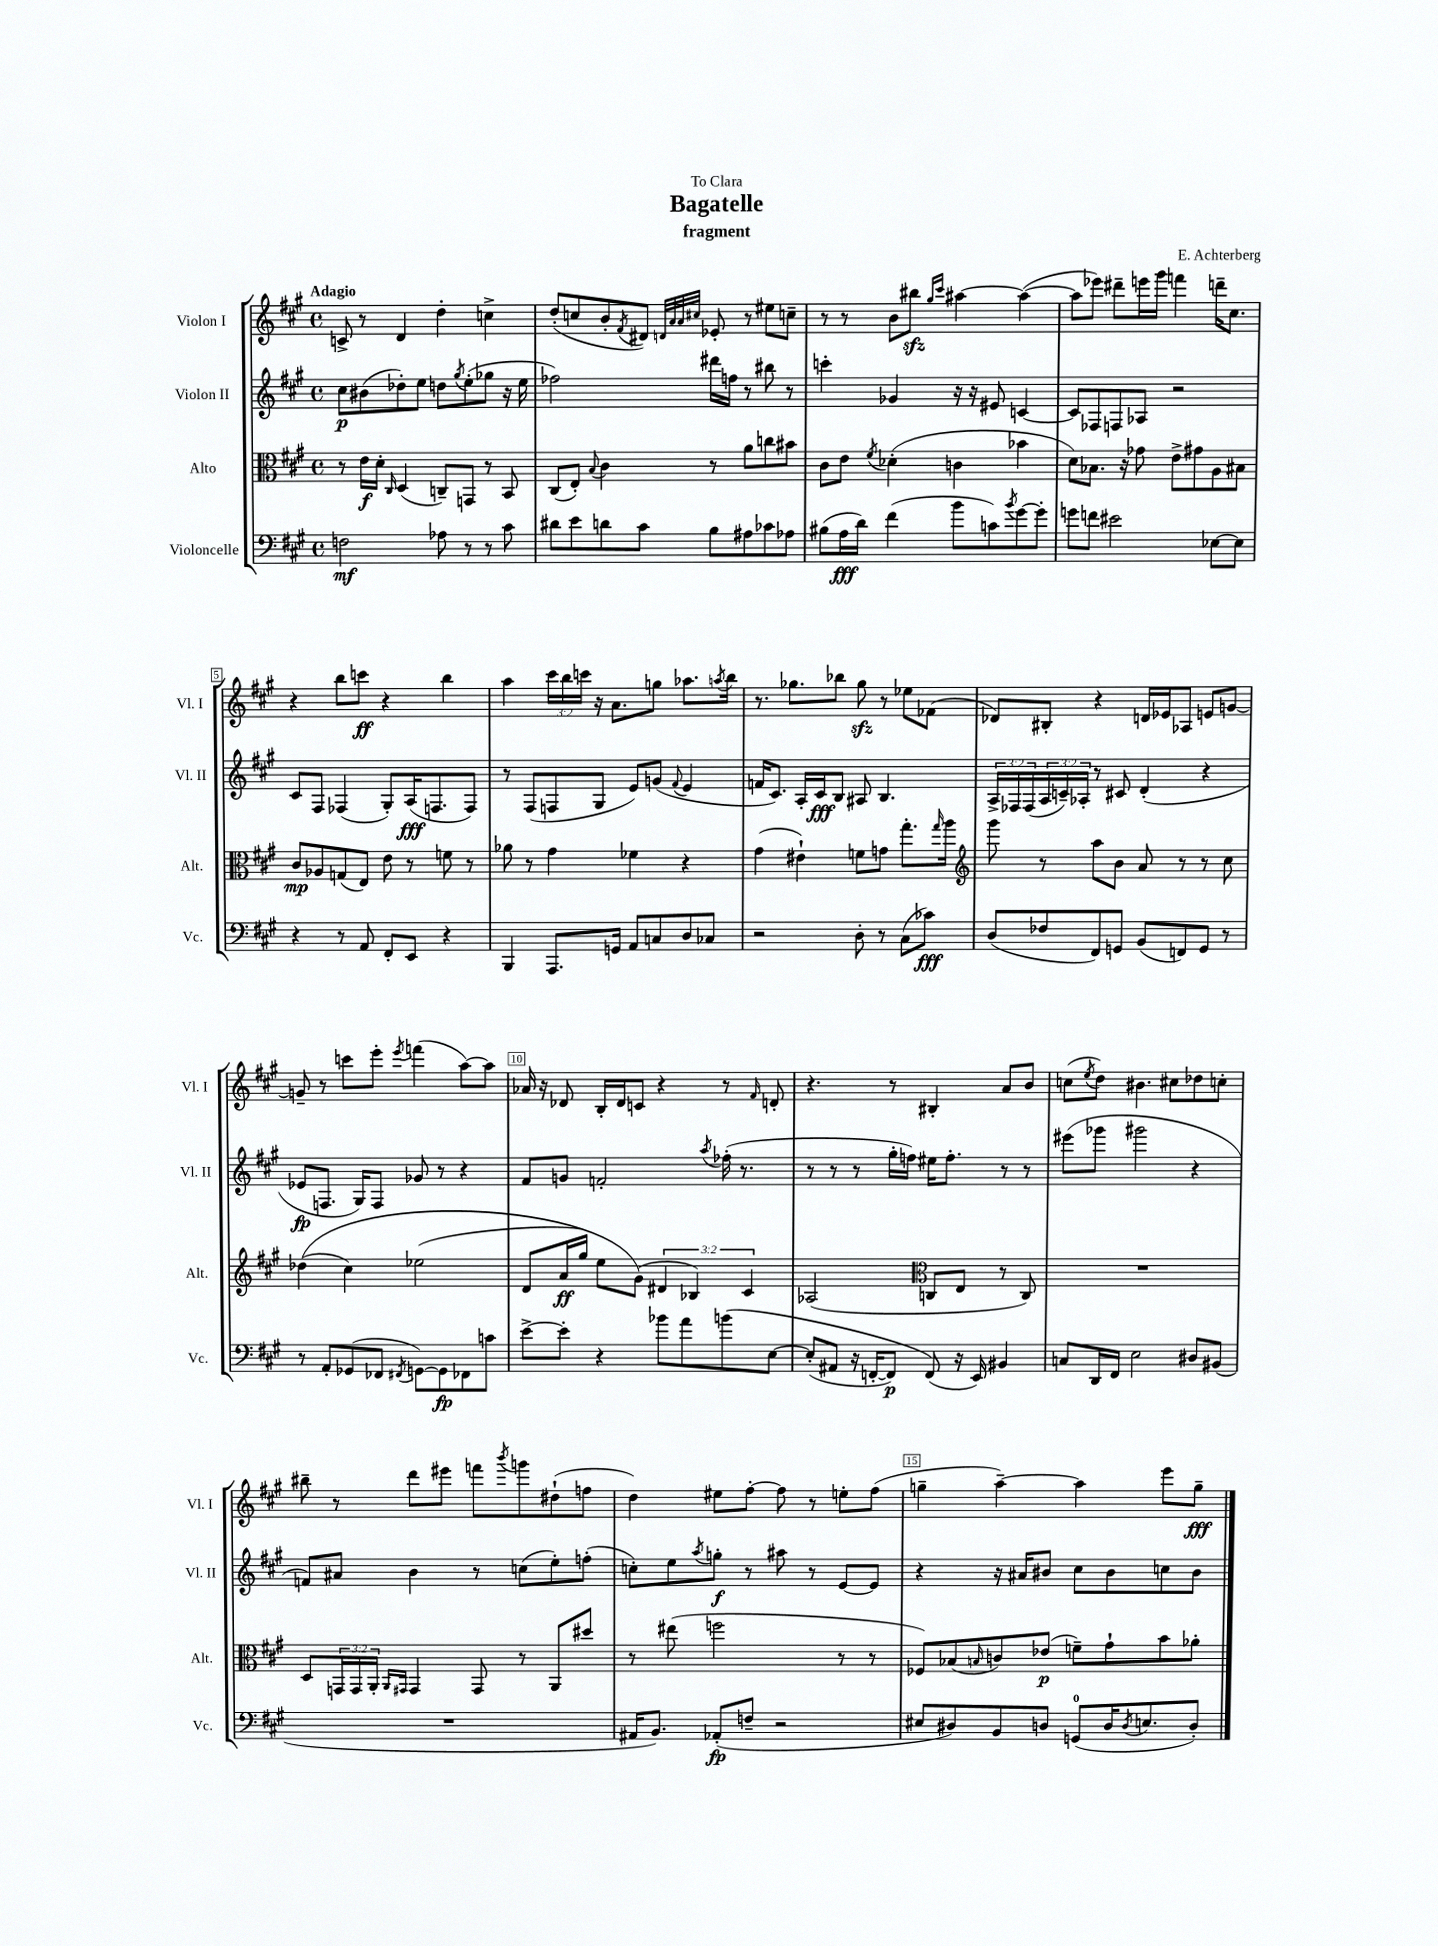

**kern	**kern	**kern	**kern
*staff4	*staff3	*staff2	*staff1
*clefF4	*clefC3	*clefG2	*clefG2
*k[f#c#g#]	*k[f#c#g#]	*k[f#c#g#]	*k[f#c#g#]
*M4/4	*M4/4	*M4/4	*M4/4
*met(c)	*met(c)	*met(c)	*met(c)
2F	8r	8cc#	8c^
.	16e	(8b#	8r
.	16d'	.	.
.	16qqC#	.	.
.	(4D	8dd-')	4d
.	.	8ee	.
8A-	8C~)	8dd	4dd'
.	.	8qgg#	.
8r	8GG	(8ee'	.
8r	8r	8gg-	4cc^
8c#	8BB	16r	.
.	.	16ee	.
=	=	=	=
8d#	(8C#	2ff-)	(8dd'
8e	8E')	.	8cc
.	8qqB	.	.
8d	4c#	.	8b'
.	.	.	8qf#
8c#	.	.	8d#)
.	.	.	32qqd
.	.	.	32qqa
.	.	.	32qqa
.	.	.	32qqcc#
8B	8r	16ddd#	8e-'
.	.	16ff	.
8A#	8a	8r	8r
8c-	8cc	8bb#	8ee#
8A-	8b#	8r	8cc~
=	=	=	=
(8B#	8c#	4ccc'	8r
16A	8e	.	8r
16d)	.	.	.
.	8qf#	.	.
(4f#	(4d-'	4g-	8b
.	.	.	8bb#
.	.	.	16qqgg#
.	.	.	16qqccc#
8b	4c	16r	[4aa#
.	.	16r	.
8c)	.	8e#	.
8qb	.	.	.
[8g#	4b-	[4c	(4aa#_
8g#']	.	.	.
=	=	=	=
8g	8d)	8c]	8aa#]
8f	8.B-	8F-	8eee-)
2e#	.	8F	8ddd#~
.	16r	.	.
.	8g-	8A-	16eee
.	.	.	16ggg#
.	8e^	2r	4fff
.	8g#	.	.
[8E-	8A	.	16ddd~
.	.	.	8.cc#
8E-]	8B#	.	.
=	=	=	=
4r	8c#	8c#	4r
.	8A-	8F#	.
8r	(8G	(4F-	8bb
8AA	8E)	.	8ccc
8FF#'	8e	8G#')	4r
8EE	8r	(16A	.
.	.	8.F	.
4r	8f	.	4bb
.	8r	8F)	.
=	=	=	=
4BBB	8a-	8r	4aa
.	8r	(8F#	.
8.AAA	4g#	8F	24ccc#
.	.	.	24bb
.	.	.	24ccc
.	.	8G#	16r
16GG	.	.	8.a
8AA	4f-	8e)	.
8C	.	(8g	8gg
.	.	8qqf#	.
8D	4r	4e	8.aa-
8C-	.	.	.
.	.	.	8qaa
.	.	.	16bb
=	=	=	=
2r	(4g#	16f	8.r
.	.	8.c#)	.
.	.	.	8.gg-
.	4e#`)	16A'	.
.	.	16c#	.
.	.	8B	8bb-
8D'	8f	8A#	8gg-
8r	8g	4.B	8r
(8C#	8.gg#'	.	8ee-
8c-)	.	.	(8f-
.	16qqgg#	.	.
.	16aa	.	.
=	=	=	=
*	*clefG2	*	*
(8D	8ggg#	24A^	8d-)
.	.	24F-	.
.	.	(24F-	.
8F-	8r	24A	8B#'
.	.	24c~)	.
.	.	24A-'	.
8FF#)	8aa	8r	4r
8GG	8b	8c#	.
(8BB	8a	(4d'	16d
.	.	.	16e-
8FF)	8r	.	8A-
8GG	8r	4r	8e
8r	8cc#	.	[8g
=	=	=	=
8r	&((4dd-	8e-	8g~]
8AA'	.	8.F	8r
(8GG-	4cc#)	.	8ccc
.	.	16G#)	.
8FF-	.	8F	8eee'
8qFF#	.	.	8qeee
[8GG)	(2ee-	8g-	(4fff
8GG]	.	8r	.
8FF-	.	4r	[8aa)
8c	.	.	8aa]
=	=	=	=
[8e^	8d	8f#	16a-
.	.	.	16r
8e']	16a	8g	8d-
.	16gg#)	.	.
4r	8ee	2f'	16B'
.	.	.	16d-
.	(8g#&)	.	8c
8b-	6d#	.	4r
8a	.	.	.
.	6B-)	.	.
.	.	8qaa	.
&(8b	.	(16ff-'	8r
.	.	8.r	.
.	6c#	.	.
.	.	.	16qqf#
[8E	.	.	8d'
=	=	=	=
(8E']	(2A-	8r	4.r
8AA#	.	8r	.
16r	.	8r	.
[16FF'	.	.	.
8FF])	.	16gg#'	8r
.	.	16ff)	.
*	*clefC3	*	*
(8FF&)	8C	16ee#	4B#'
.	.	8.ff'	.
16r	8E	.	.
16EE)	.	.	.
4BB#	8r	8r	8a
.	8C)	8r	8b
=	=	=	=
8C	1r	(8eee#	(8cc
.	.	.	8qee
16DD	.	8ggg-	8dd)
16FF#	.	.	.
2E	.	2ggg#	4.b#
.	.	.	8cc#
8D#	.	4r	8dd-
(8BB#	.	.	8cc'
=	=	=	=
1r	8D	8f)	8bb#~
.	24GG	8a#	8r
.	24GG	.	.
.	24AA'	.	.
.	16qqAA	.	.
.	16qqGG#	.	.
.	4GG#	4b	8ddd
.	.	.	8eee#
.	8GG#	8r	8fff
.	.	.	8qbbb
.	8r	(8cc	8ggg
.	8AA	8ee')	(8dd#`
.	8dd#	(8ff'	8ff
=	=	=	=
16AA#	8r	8cc')	4dd)
8.BB)	.	.	.
.	(8ee#	8ee	.
.	.	8qaa	.
(8AA-'	2ff	8gg'	8ee#
8F~	.	8r	[8ff#'
2r	.	8aa#	8ff#]
.	.	8r	8r
.	8r	[8e	8ee'
.	8r	8e]	(8ff#
=	=	=	=
8E#	8F-)	4r	4gg~
8D#)	(8B-	.	.
.	16qqB	.	.
8BB	8c)	16r	[4aa~)
.	.	16a#	.
8D	(8e-	8b#	.
(8GG	8f~)	8cc#	4aa]
16D	8g#`	8b#	.
8qD	.	.	.
8.E	.	.	.
.	8b	8cc	8eee
8D')	8a-'	8b#	8gg~
==	==	==	==
*-	*-	*-	*-
